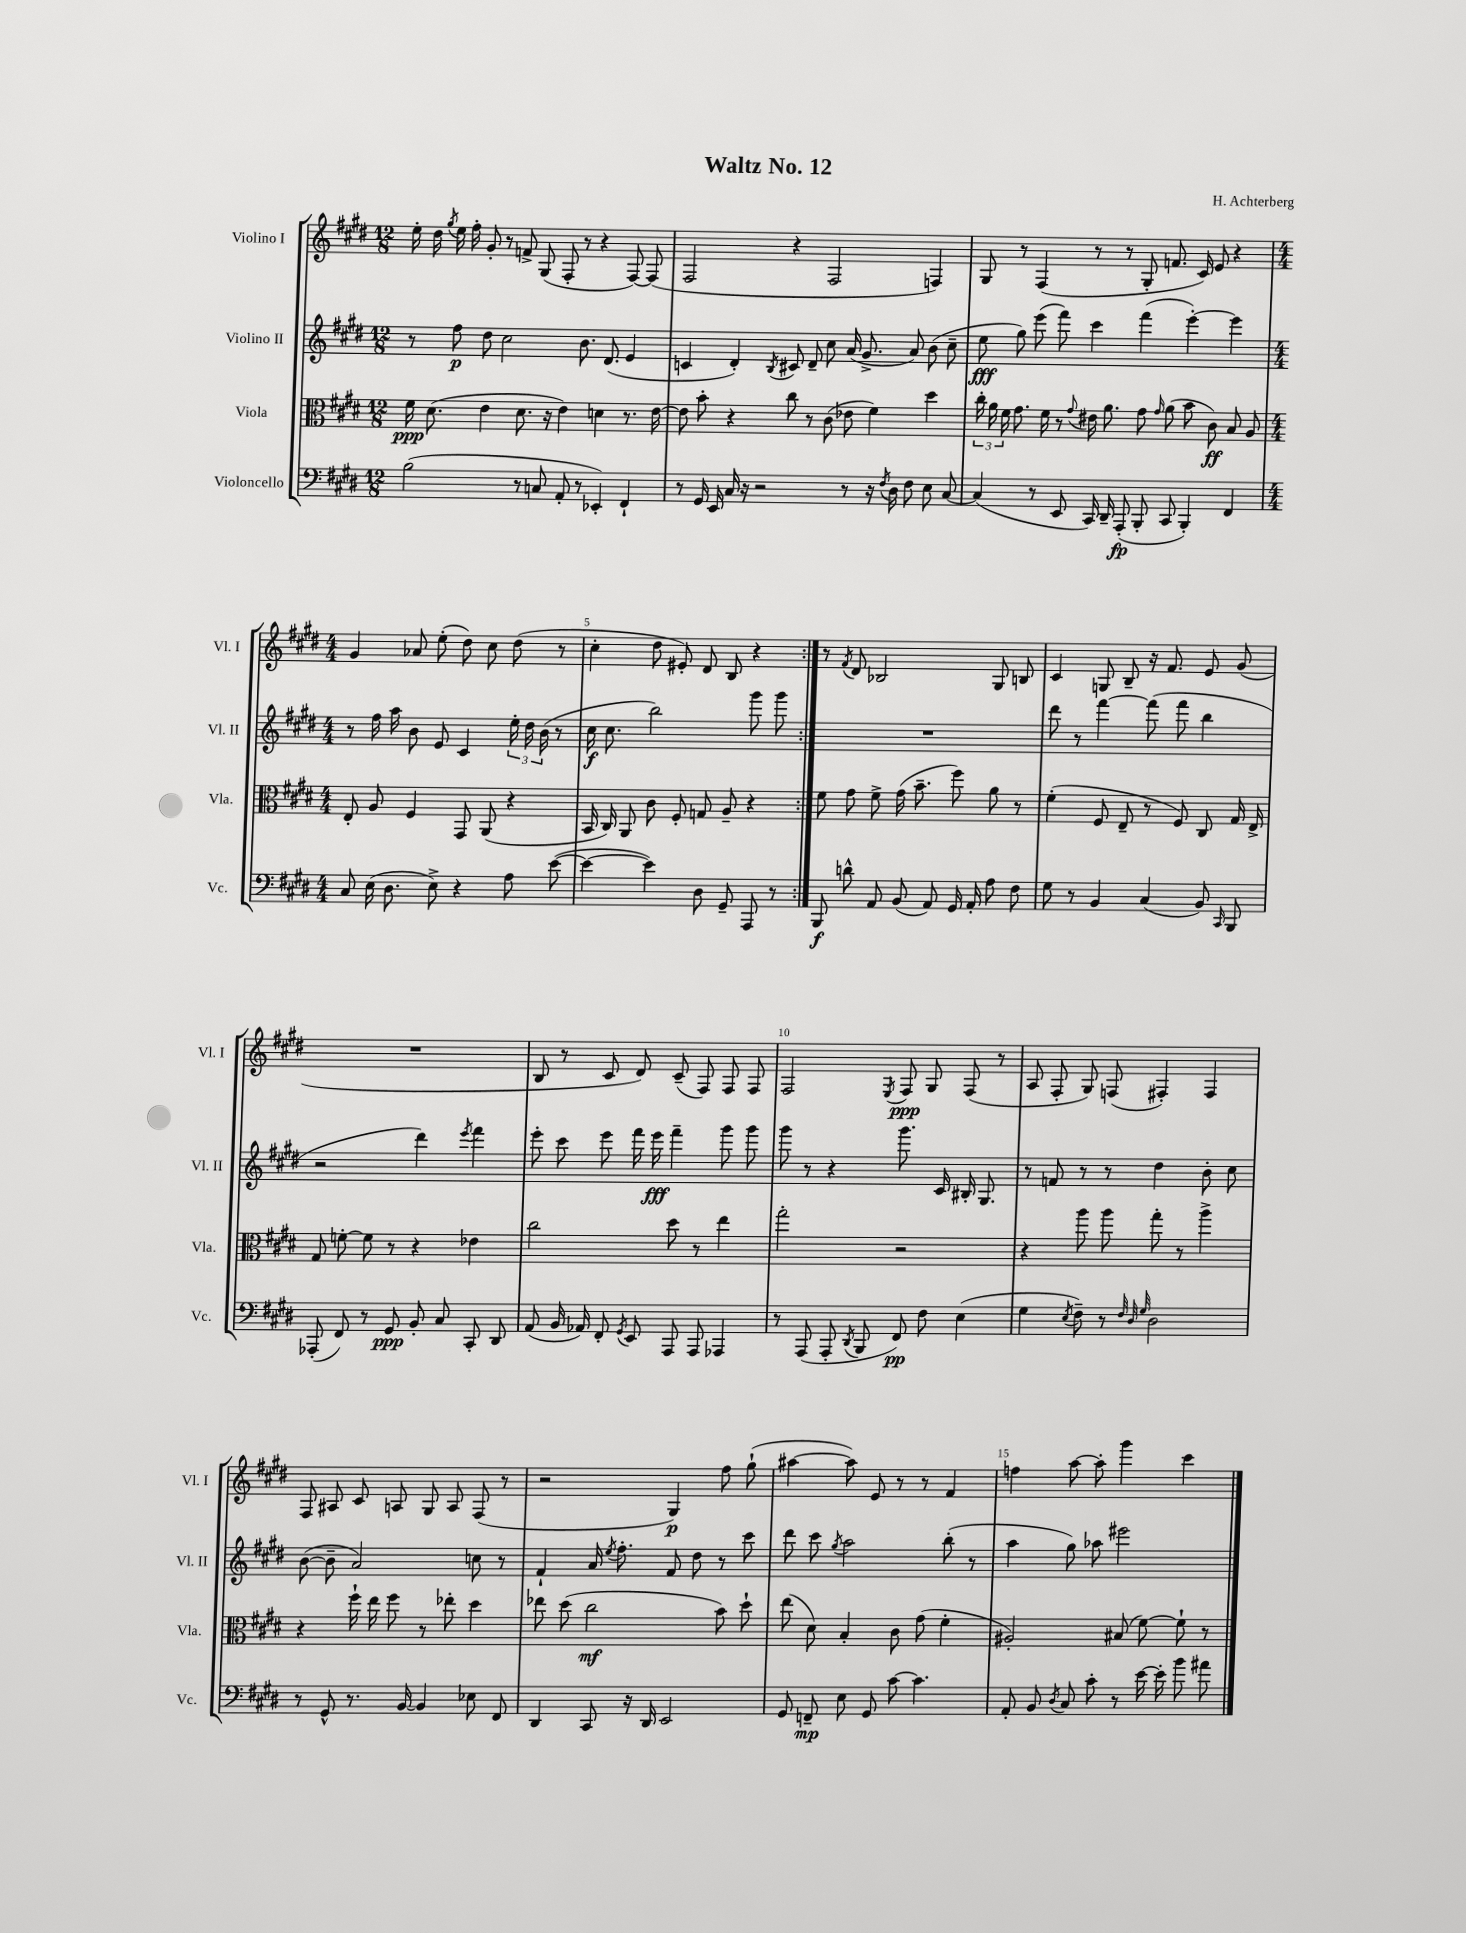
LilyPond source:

\header { title = "Waltz No. 12" composer = "H. Achterberg" }
<<
\new StaffGroup <<
\new Staff = "s0" \with { instrumentName = "Violino I" shortInstrumentName = "Vl. I" } {
    \clef treble \key e \major \numericTimeSignature \time 12/8
    \autoBeamOff \repeat volta 2 { e''16-. dis''16 \acciaccatura { gis''8 } e''16 fis''16-. gis'8-. r8 f'8-> gis8( fis8-. r8 r4 fis8~) fis8( |
    fis2 r4 fis2 f4) |
    gis8 r8 fis4( r8 r8 gis8-. f'8. cis'16) e'8 r4 |
    \numericTimeSignature \time 4/4 gis'4 aes'8 e''8-.( dis''8) cis''8 dis''8( r8 |
    cis''4-. dis''8 eis'8-.) dis'8 b8 r4 | }
    r8 \acciaccatura { fis'8 } dis'8 bes2 gis8 b8 |
    cis'4 g8 b8-- r16 fis'8. e'8 gis'8( |
    R1 |
    b8 r8 cis'8 dis'8) cis'8--( fis8) fis8 fis8 |
    fis2 \acciaccatura { e8 } fis8\ppp gis8 fis8( r8 |
    a8 fis8-. gis8) f8( fis4-.) fis4 |
    fis8 ais8 cis'8 a8 gis8 a8 fis8( r8 |
    r2 gis4\p) fis''8 gis''8-!( |
    ais''4~ ais''8) e'8 r8 r8 fis'4 |
    f''4 a''8~ a''8-. gis'''4 cis'''4 \bar "|." |
}
\new Staff = "s1" \with { instrumentName = "Violino II" shortInstrumentName = "Vl. II" } {
    \clef treble \key e \major \numericTimeSignature \time 12/8
    \autoBeamOff \repeat volta 2 { r8 fis''8\p dis''8 cis''2 b'8. dis'8.( e'4 |
    c'4 dis'4-.) \acciaccatura { b8 } cis'8 dis'8-- cis''8 a'16( gis'8.-> a'8) b'8( cis''8-- |
    e''8\fff gis''8) e'''8( fis'''8) cis'''4 fis'''4( e'''4~-.) e'''4 |
    \numericTimeSignature \time 4/4 r8 fis''16 a''16 b'8 e'8 cis'4 \tuplet 3/2 { e''16-. dis''16 b'16( } r8 |
    cis''16\f cis''8. b''2) gis'''8 gis'''8 | }
    R1 |
    dis'''8 r8 fis'''4~ fis'''8( fis'''8 b''4 |
    r2 dis'''4) \acciaccatura { e'''8 } fis'''4 |
    e'''8-. cis'''8 e'''8 fis'''16 e'''16\fff fis'''4-- gis'''8 gis'''8 |
    gis'''8 r8 r4 gis'''8. cis'16 bis16-. gis8. |
    r8 f'8 r8 r8 dis''4 b'8-. cis''8 |
    b'8~( b'8-- a'2) c''8 r8 |
    fis'4-! a'16 \acciaccatura { e''8 } fis''8.-. fis'8 dis''8 r8 cis'''8 |
    dis'''8 cis'''8 \acciaccatura { gis''8 } a''2 b''8-.( r8 |
    a''4 gis''8) aes''8 eis'''2 \bar "|." |
}
\new Staff = "s2" \with { instrumentName = "Viola" shortInstrumentName = "Vla." } {
    \clef alto \key e \major \numericTimeSignature \time 12/8
    \autoBeamOff \repeat volta 2 { fis'16\ppp dis'8.( e'4 dis'8. r16 e'4) d'4 r8. e'16~ |
    e'8 b'8-. r4 cis''8 r8 cis'8( ees'8 fis'4) dis''4 |
    \tuplet 3/2 { cis''16-. a'16 fis'16 } gis'8. fis'16 r8 \appoggiatura { gis'8 } eis'16 a'8. gis'8 \grace { gis'16 } a'8( b'8 cis'8\ff) b8 a8 |
    \numericTimeSignature \time 4/4 e8-. a8 fis4 gis,8 a,8( r4 |
    b,16 cis16) a,8 cis'8 fis8-. g8 a8-- r4 | }
    fis'8 gis'8 fis'8-> gis'16( b'8.-- fis''8) a'8 r8 |
    fis'4-.( fis8 e8-- r8 fis8) cis8 gis16 e16-> |
    gis8 f'8~-. f'8 r8 r4 ees'4 |
    cis''2 dis''8 r8 e''4 |
    gis''2-. r2 |
    r4 a''8 a''8 gis''8-. r8 a''4-> |
    r4 fis''16-! e''16 fis''8 r8 ees''8-. dis''4 |
    ees''8 dis''8( cis''2\mf b'8) dis''8-! |
    e''8( dis'8) b4-. cis'8 gis'8( fis'4-. |
    ais2-.) bis8( fis'8~) fis'8-! r8 \bar "|." |
}
\new Staff = "s3" \with { instrumentName = "Violoncello" shortInstrumentName = "Vc." } {
    \clef bass \key e \major \numericTimeSignature \time 12/8
    \autoBeamOff \repeat volta 2 { b2( r8 c8 a,8-. r8 ees,4-.) fis,4-! |
    r8 gis,16 e,16 cis16 r16 r2 r8 r16 \acciaccatura { fis8 } dis16 fis8 e8 cis8~ |
    cis4( r8 e,8 cis,16) dis,16-- a,,8-.\fp( b,,8-. cis,8 b,,4-.) fis,4 |
    \numericTimeSignature \time 4/4 cis8 e16( dis8. e8->) r4 a8 e'8~( |
    e'4~ e'4) dis8 gis,8-- a,,8 r8 | }
    b,,8\f d'8-^ a,8 b,8( a,8) gis,16 a,16-. a8 fis8 |
    gis8 r8 b,4 cis4( b,8) \grace { cis,16 } b,,8 |
    aes,,8-.( fis,8) r8 gis,8\ppp b,8-. cis8 cis,8-. dis,8 |
    a,8( b,16 aes,16) fis,8-. \acciaccatura { gis,8 } e,8 a,,8 a,,8 aes,,4 |
    r8 a,,8( a,,8-. \acciaccatura { dis,8 } b,,8 fis,8\pp) fis8 e4( |
    gis4 \acciaccatura { e8 } fis8--) r8 \grace { fis32 dis32 gis32 } dis2 |
    r8 gis,8-^ r8. b,16~ b,4 ees8 fis,8 |
    dis,4 cis,8 r16 dis,16 e,2 |
    gis,8 f,8--\mp e8 gis,8 cis'8~ cis'4. |
    a,8-. b,8 \acciaccatura { dis8 } cis8 cis'8-. r8 e'16~ e'16-. b'8 ais'8 \bar "|." |
}
>>
>>
\layout { \context { \Score \override BarNumber.break-visibility = ##(#f #t #t) barNumberVisibility = #(every-nth-bar-number-visible 5) } }
